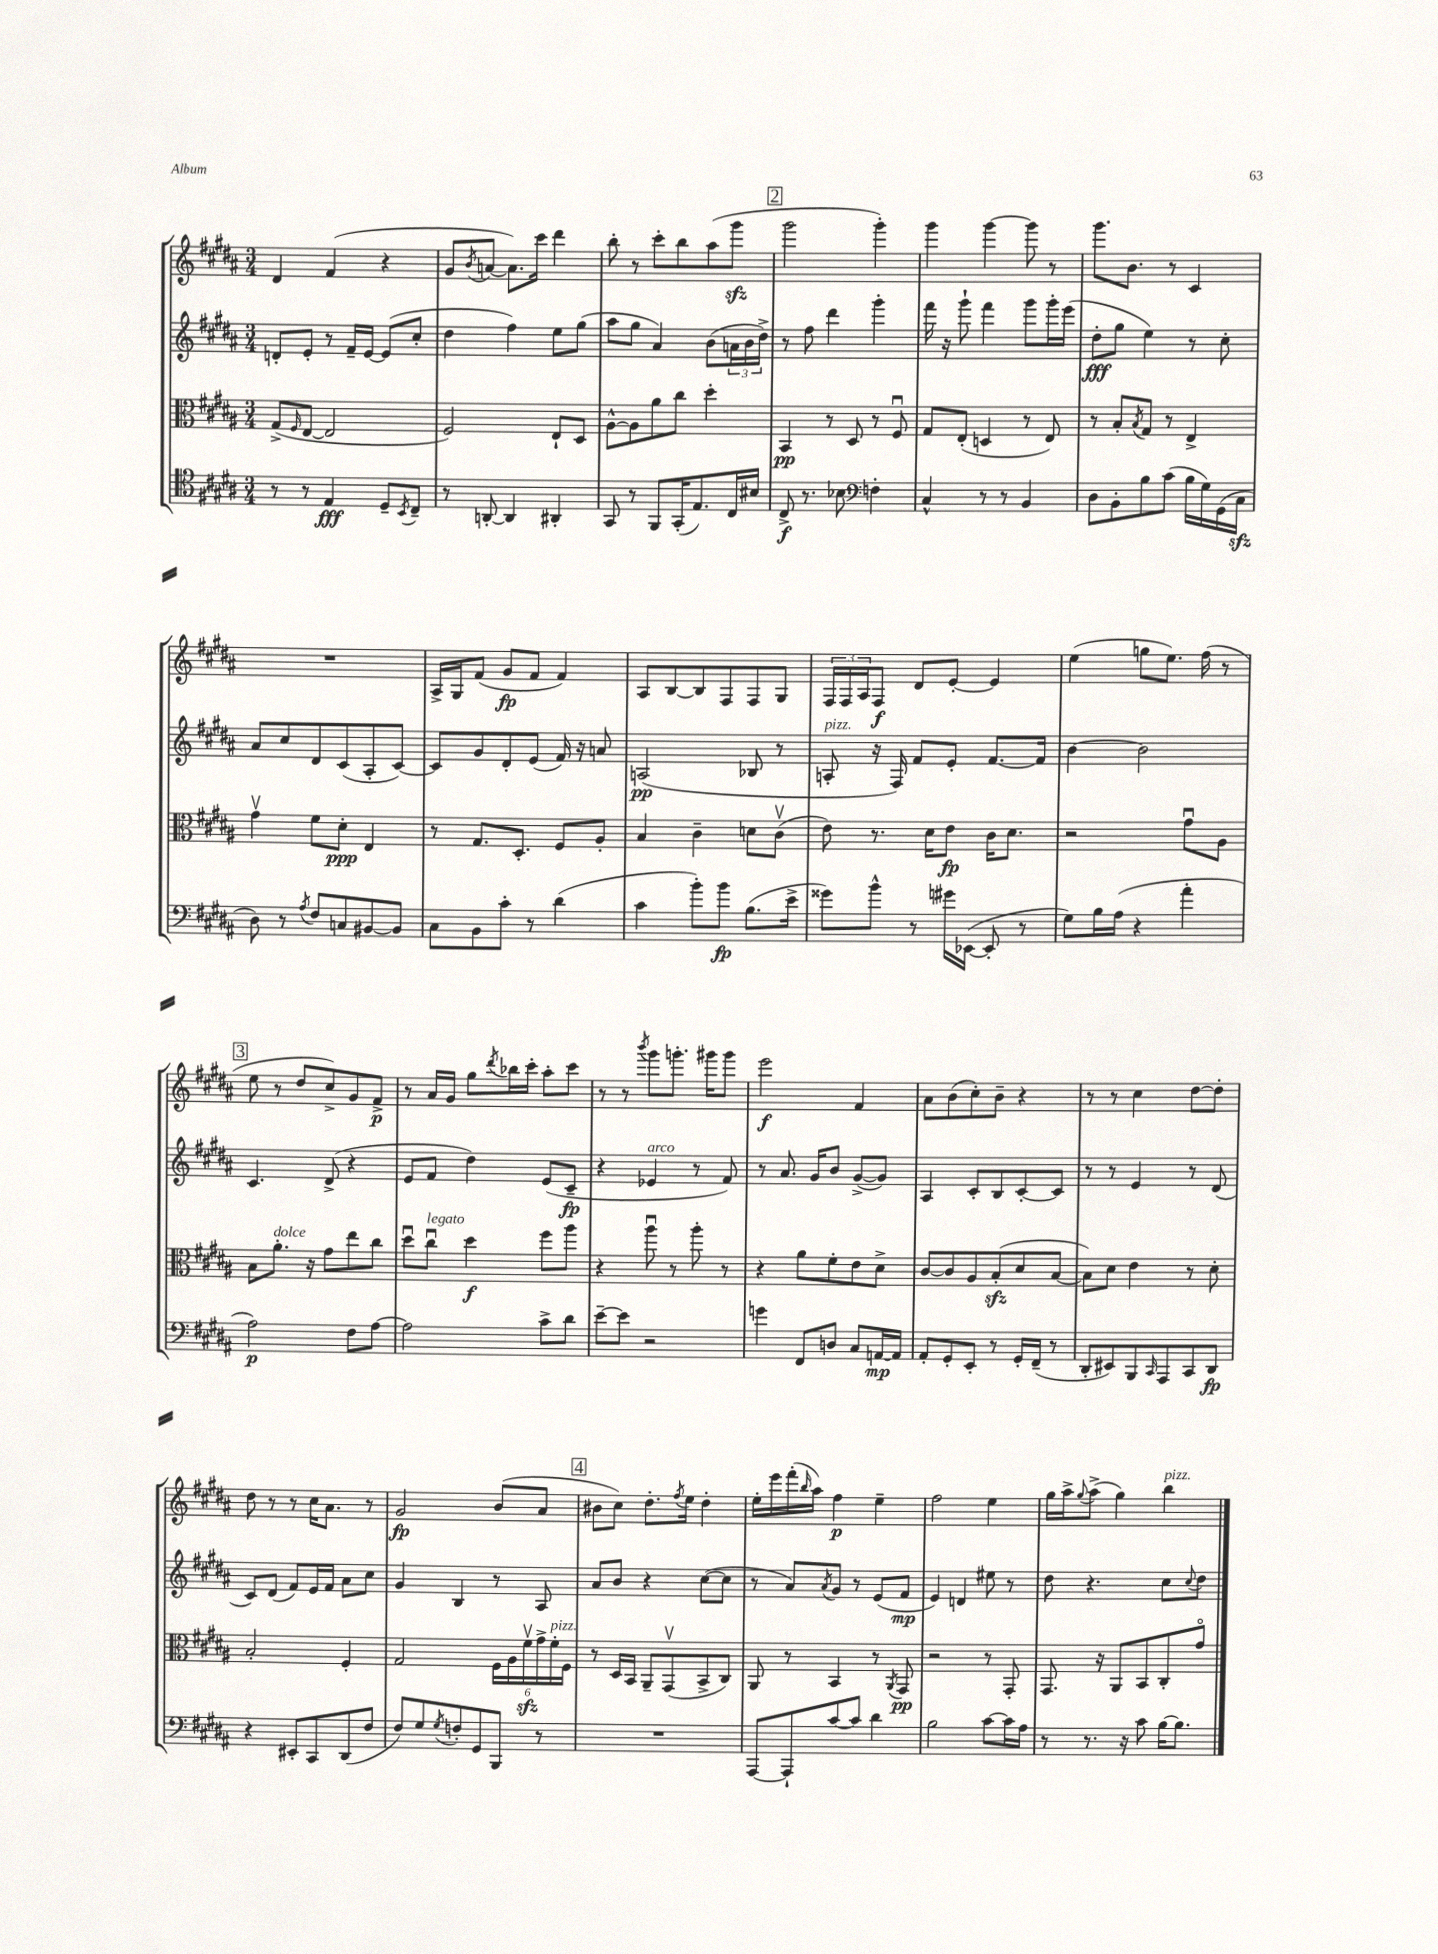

**kern	**dynam	**kern	**dynam	**kern	**dynam	**kern	**dynam
*part4	*part4	*part3	*part3	*part2	*part2	*part1	*part1
*staff4	*staff4	*staff3	*staff3	*staff2	*staff2	*staff1	*staff1
*clefC4	*	*clefC3	*	*clefG2	*	*clefG2	*
*k[f#c#g#d#a#]	*	*k[f#c#g#d#a#]	*	*k[f#c#g#d#a#]	*	*k[f#c#g#d#a#]	*
*M3/4	*	*M3/4	*	*M3/4	*	*M3/4	*
=98	=98	=98	=98	=98	=98	=98	=98
8r	.	(8G#^/L	.	8dn'/L	.	4d#/	.
.	.	16qqF#/	.	.	.	.	.
8r	.	[8E/J	.	8e'/J	.	.	.
4E/	fff	2E/]	.	8r	.	(4f#/	.
.	.	.	.	16f#~/LL	.	.	.
.	.	.	.	[16e/JJ	.	.	.
8D#~/L	.	.	.	(8e/L]	.	4r	.
8qBB/	.	.	.	.	.	.	.
8C#~/J	.	.	.	8cc#'/J	.	.	.
=99	=99	=99	=99	=99	=99	=99	=99
8r	.	2F#/)	.	4dd#\	.	8g#/L	.
.	.	.	.	.	.	8qb/	.
[8AAn'/	.	.	.	.	.	[8an/J	.
4AA/]	.	.	.	4ff#\)	.	8.a\L])	.
.	.	.	.	.	.	16ccc#\Jk	.
4AA#X'/	.	8E`/L	.	8ee\L	.	4ddd#\	.
.	.	8D#/J	.	(8gg#\J	.	.	.
=100	=100	=100	=100	=100	=100	=100	=100
8GG#/	.	[8A#^^\L	.	8aa#\L	.	8bb'\	.
8r	.	8A#\]	.	8gg#\J	.	8r	.
8FF#/L	.	8a#\	.	4a#/)	.	8ccc#'\L	.
(16GG#'/K	.	8cc#\J	.	.	.	8bb\	.
8.E/)	.	.	.	.	.	.	.
.	.	4dd#'\	.	(8b\L	.	(8aa#\	.
16C#/L	.	.	.	24an\L	.	8ggg#zz\J	.
.	.	.	.	24b\	.	.	.
16B#X/JJ	.	.	.	.	.	.	.
.	.	.	.	24dd#^\JJ)	.	.	.
!!LO:REH:place=s1:t=2
=101	=101	=101	=101	=101	=101	=101	=101
8C#^/	f	4BB/	pp	8r	.	2ggg#\	.
8.r	.	.	.	8ff#\	.	.	.
.	.	8r	.	4ddd#\	.	.	.
8.B-X\	.	.	.	.	.	.	.
.	.	8D#/	.	.	.	.	.
*clefF4	*	*	*	*	*	*	*
4Fn'\	.	8r	.	4ggg#'\	.	4ggg#'\)	.
.	.	8F#u/	.	.	.	.	.
=102	=102	=102	=102	=102	=102	=102	=102
4C#^^/	.	8G#/L	.	16fff#\	.	4ggg#\	.
.	.	.	.	16r	.	.	.
.	.	(8E'/J	.	8ggg#`\	.	.	.
8r	.	4Dn/	.	4fff#\	.	[4ggg#\	.
8r	.	.	.	.	.	.	.
4BB/	.	8r	.	8ggg#\L	.	8ggg#\]	.
.	.	8E/)	.	16ggg#'\L	.	8r	.
.	.	.	.	(16eee\JJ	.	.	.
=103	=103	=103	=103	=103	=103	=103	=103
8D#\L	.	8r	.	8dd#'\L	fff	8.ggg#\L	.
8BB'\	.	8B'/L	.	8gg#\J	.	.	.
.	.	.	.	.	.	8.b\J	.
.	.	8qB/	.	.	.	.	.
8B\	.	8G#/J	.	4ee\)	.	.	.
(8c#\J	.	8r	.	.	.	8r	.
16B\LL	.	4E^/	.	8r	.	4c#/	.
16G#\)	.	.	.	.	.	.	.
(16GG#\	.	.	.	8cc#'\	.	.	.
16C#zz\JJ	.	.	.	.	.	.	.
!!LO:LB:g=z
=104	=104	=104	=104	=104	=104	=104	=104
8D#\)	.	4g#v\	.	8a#/L	.	2.r	.
8r	.	.	.	8cc#/	.	.	.
8qA#/	.	.	.	.	.	.	.
8F#/L	.	8f#\L	.	8d#/	.	.	.
8Cn/	.	8d#'\J	ppp	(8c#/	.	.	.
[8BB#X/	.	4E/	.	8A#'/	.	.	.
8BB#/J]	.	.	.	[8c#/J)	.	.	.
=105	=105	=105	=105	=105	=105	=105	=105
8C#\L	.	8r	.	8c#/L]	.	16A#^/LL	.
.	.	.	.	.	.	16G#/J	.
8BB\	.	8.G#/L	.	8g#/	.	(8f#/J	.
8c#'\J	.	.	.	8d#'/	.	8g#/L	fp
.	.	8.D#'/J	.	.	.	.	.
8r	.	.	.	(8e/J	.	8f#/J	.
(4d#\	.	8F#/L	.	16f#/)	.	4f#/)	.
.	.	.	.	16r	.	.	.
.	.	8A#'/J	.	8an/	.	.	.
=106	=106	=106	=106	=106	=106	=106	=106
4c#\	.	4B/	.	(2An/	pp	8A#/L	.
.	.	.	.	.	.	[8B/	.
8b'\L)	.	4c#~\	.	.	.	8B/]	.
8b\J	fp	.	.	.	.	8F#/	.
(8.B\L	.	8dn\L	.	8B-X/	.	8F#/	.
.	.	(8c#v\J	.	8r	.	8G#/J	.
16e^\Jk	.	.	.	.	.	.	.
=107	=107	=107	=107	=107	=107	=107	=107
!	!	!	!	!LO:TX:a:i:t=pizz.	!	!	!
8g##X\L)	.	8e\)	.	8An'/	.	24F#/LL	.
.	.	.	.	.	.	24F#/	.
.	.	.	.	.	.	24A#/J	.
8b^^\J	.	8.r	.	16r	.	8F#/J	f
.	.	.	.	16F#/)	.	.	.
8r	.	.	.	8f#/L	.	8d#/L	.
.	.	16d#\KL	.	.	.	.	.
16g#X\LL	.	8e\J	fp	8e'/J	.	[8e'/J	.
([16EE-X\JJ	.	.	.	.	.	.	.
8EE-'/]	.	16c#\KL	.	[8.f#/L	.	4e/]	.
.	.	8.d#\J	.	.	.	.	.
8r	.	.	.	.	.	.	.
.	.	.	.	16f#/Jk]	.	.	.
=108	=108	=108	=108	=108	=108	=108	=108
8G#\L)	.	2r	.	[4b\	.	(4ee\	.
16B\L	.	.	.	.	.	.	.
(16A#\JJ	.	.	.	.	.	.	.
4r	.	.	.	2b\]	.	8ggn\L	.
.	.	.	.	.	.	8.ee\J)	.
4a#'\	.	8g#u\L	.	.	.	.	.
.	.	.	.	.	.	(16ff#\	.
.	.	8A#\J	.	.	.	8r	.
!!LO:LB:g=z
!!LO:REH:place=s1:t=3
=109	=109	=109	=109	=109	=109	=109	=109
2A#\)	p	8B\L	.	4.c#/	.	8ee\	.
!	!	!LO:TX:a:i:t=dolce	!	!	!	!	!
.	.	8.a#'\J	.	.	.	8r	.
.	.	.	.	.	.	8dd#/L	.
.	.	16r	.	.	.	.	.
.	.	8g#\L	.	(8d#^/	.	8cc#^/)	.
8F#\L	.	8ee\	.	4r	.	8g#/	.
[8A#\J	.	8cc#\J	.	.	.	8f#^/J	p
=110	=110	=110	=110	=110	=110	=110	=110
2A#\]	.	8dd#u\L	.	8e/L	.	8r	.
!	!	!LO:TX:a:i:t=legato	!	!	!	!	!
.	.	8cc#u\J	.	8f#/J	.	16a#/LL	.
.	.	.	.	.	.	16g#/JJ	.
.	.	4dd#\	f	4dd#\)	.	8gg#\L	.
.	.	.	.	.	.	8qddd#/	.
.	.	.	.	.	.	16bb-X\L	.
.	.	.	.	.	.	16ccc#'\JJ	.
8c#^\L	.	8ff#\L	.	(8e/L	.	8aa#'\L	.
8d#\J	.	8aa#\J	.	8c#~/J	fp	8ccc#\J	.
=111	=111	=111	=111	=111	=111	=111	=111
[8e~\L	.	4r	.	4r	.	8r	.
8e\J]	.	.	.	.	.	8r	.
.	.	.	.	.	.	8qbbb/	.
!	!	!	!	!LO:TX:a:i:t=arco	!	!	!
2r	.	8aa#u\	.	4e-X/	.	8ggg#\L	.
.	.	8r	.	.	.	8.gggn'\J	.
.	.	8aa#'\	.	8r	.	.	.
.	.	.	.	.	.	16ggg#X\KL	.
.	.	8r	.	8f#/)	.	8ggg#\J	.
=112	=112	=112	=112	=112	=112	=112	=112
4gn\	.	4r	.	8r	.	2eee\	f
.	.	.	.	8.a#/	.	.	.
8FF#/L	.	8a#\L	.	.	.	.	.
.	.	.	.	16g#/KL	.	.	.
8Dn/J	.	8f#'\	.	8b/J	.	.	.
8C#/L	.	8e\	.	([8g#^/L	.	4f#/	.
[16AAn/L	mp	8d#^\J	.	8g#/J])	.	.	.
16AA/JJ]	.	.	.	.	.	.	.
=113	=113	=113	=113	=113	=113	=113	=113
8AA#'/L	.	[8c#/L	.	4A#/	.	8a#\L	.
8GG#'/	.	8c#/]	.	.	.	(8b\	.
8EE'/J	.	8A#/	.	8c#'/L	.	8cc#'\)	.
8r	.	(8Bzz'/	.	8B/	.	8b~\J	.
16GG#'/LL	.	8d#/	.	[8c#'/	.	4r	.
(16FF#~/JJ	.	.	.	.	.	.	.
8r	.	[8B/J	.	8c#/J]	.	.	.
=114	=114	=114	=114	=114	=114	=114	=114
8DD#'/L	.	8B\L])	.	8r	.	8r	.
8EE#X/)	.	8d#\J	.	8r	.	8r	.
8BBB/	.	4e\	.	4e/	.	4cc#\	.
16qqCC#/	.	.	.	.	.	.	.
8AAA#/	.	.	.	.	.	.	.
8CC#/	.	8r	.	8r	.	[8dd#\L	.
8DD#/J	fp	8d#'\	.	(8d#/	.	8dd#'\J]	.
!!LO:LB:g=z
=115	=115	=115	=115	=115	=115	=115	=115
4r	.	2B'/	.	8c#/L)	.	8dd#\	.
.	.	.	.	(8d#/J	.	8r	.
8EE#X'/L	.	.	.	8f#/L)	.	8r	.
8CC#/	.	.	.	16e/L	.	16cc#\KL	.
.	.	.	.	16f#/JJ	.	8.a#\J	.
(8DD#/	.	4F#'/	.	8a#\L	.	.	.
8F#/J	.	.	.	8cc#\J	.	8r	.
=116	=116	=116	=116	=116	=116	=116	=116
8F#/L)	.	2G#/	.	4g#/	.	2g#/	fp
8G#/	.	.	.	.	.	.	.
8qG#/	.	.	.	.	.	.	.
8Fn'/	.	.	.	4B/	.	.	.
8GG#/	.	.	.	.	.	.	.
8BBB/J	.	24F#\LL	.	8r	.	(8b/L	.
.	.	24A#\	.	.	.	.	.
.	.	24f#zzv\	.	.	.	.	.
8r	.	24g#^\	.	8A#/	.	8a#/J	.
!	!	!LO:TX:a:i:t=pizz.	!	!	!	!	!
.	.	24f#'\	.	.	.	.	.
.	.	24F#\JJ	.	.	.	.	.
!!LO:REH:place=s1:t=4
=117	=117	=117	=117	=117	=117	=117	=117
2.r	.	8r	.	8a#/L	.	8b#X\L	.
.	.	16D#/LL	.	8b/J	.	8cc#\J)	.
.	.	16BB/JJ	.	.	.	.	.
.	.	8AA#~/L	.	4r	.	8.dd#'\L	.
.	.	(8GG#v/	.	.	.	.	.
.	.	.	.	.	.	8qff#/	.
.	.	.	.	.	.	16ee\Jk	.
.	.	8BB^/	.	([8cc#\L	.	4dd#'\	.
.	.	8C#/J)	.	8cc#\J]	.	.	.
=118	=118	=118	=118	=118	=118	=118	=118
[8AAA#/L	.	8AA#/	.	8r	.	16ee'\LL	.
.	.	.	.	.	.	16eee\	.
8AAA#`/]	.	8r	.	8a#/L)	.	(16fff#'\	.
.	.	.	.	.	.	16qqbb/	.
.	.	.	.	.	.	16aa#\JJ)	.
.	.	.	.	8qa#/	.	.	.
[8c#/	.	4BB/	.	8g#/J	.	4ff#\	p
8c#/J]	.	.	.	8r	.	.	.
4d#\	.	8r	.	(8e/L	.	4ee~\	.
.	.	8qAA#/	.	.	.	.	.
.	.	8GG#/	pp	8f#/J	mp	.	.
=119	=119	=119	=119	=119	=119	=119	=119
2B\	.	2r	.	4e/)	.	2ff#\	.
.	.	.	.	4dn/	.	.	.
[8c#\L	.	8r	.	8ee#X\	.	4ee\	.
16c#\L]	.	8GG#'/	.	8r	.	.	.
16A#\JJ	.	.	.	.	.	.	.
=120	=120	=120	=120	=120	=120	=120	=120
8r	.	8.GG#/	.	8dd#\	.	16gg#\LL	.
.	.	.	.	.	.	16aa#^\J	.
.	.	.	.	.	.	8qqgg#/	.
8.r	.	.	.	4.r	.	(8aa#^\J	.
.	.	16r	.	.	.	.	.
.	.	8AA#/L	.	.	.	4gg#\)	.
16r	.	.	.	.	.	.	.
8c#\	.	8BB/	.	.	.	.	.
!	!	!	!	!	!	!LO:TX:a:i:t=pizz.	!
[16B\KL	.	8C#'/	.	8cc#\L	.	4bb\	.
8.B\J]	.	.	.	.	.	.	.
.	.	.	.	8qqcc#/	.	.	.
.	.	8g#/J	.	8dd#\J	.	.	.
==	==	==	==	==	==	==	==
*-	*-	*-	*-	*-	*-	*-	*-
